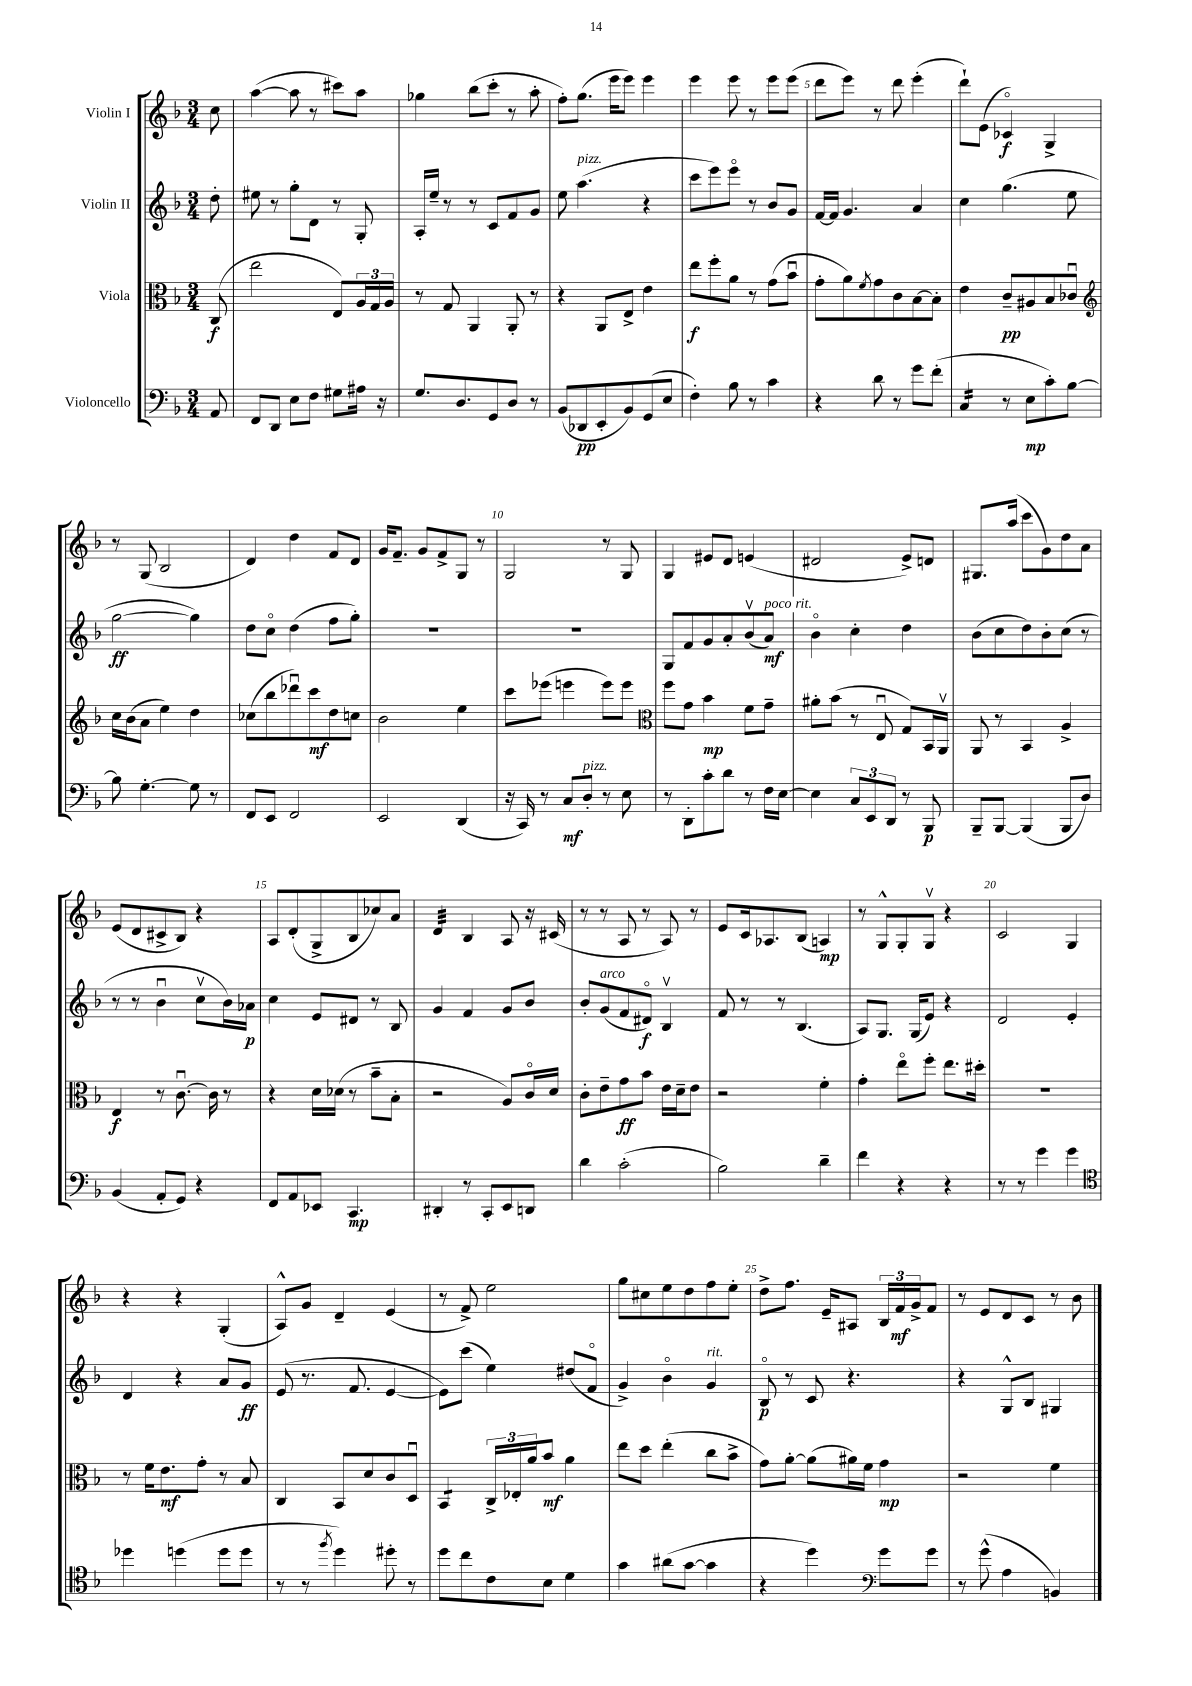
<<
\new StaffGroup <<
\new Staff = "s0" \with { instrumentName = "Violin I" } {
    \clef treble \key f \major \numericTimeSignature \time 3/4 \partial 8
    c''8 |
    a''4~( a''8 r8 cis'''8) a''8 |
    ges''4 bes''8( c'''8-. r8 a''8-. |
    f''8-.) g''8.( e'''16 e'''8) e'''4 |
    e'''4 e'''8 r8 e'''8 e'''8( |
    d'''8 e'''8) r8 d'''8 e'''4-.( |
    d'''8-!) e'8( ces'4\flageolet\f) g4-> |
    r8 g8( bes2 |
    d'4) d''4 f'8 d'8 |
    g'16 f'8.-- g'8 f'8-> g8 r8 |
    g2 r8 g8 |
    g4 eis'8 d'8 e'4( |
    dis'2 e'8->) d'8 |
    gis8. a''16( c'''8 g'8) d''8 a'8 |
    e'8( d'8 cis'8-> bes8) r4 |
    a8 d'8-.( g8-> bes8 ces''8) a'8 |
    d'4:32 bes4 a8 r16 cis'16( |
    r8 r8 a8 r8 a8) r8 |
    e'8 c'16 aes8. bes8( a4\mp) |
    r8 g8-^ g8-. g8\upbow r4 |
    c'2 g4 |
    r4 r4 g4-.( |
    a8-^) g'8 d'4-- e'4( |
    r8 f'8->) e''2 |
    g''8 cis''8 e''8 d''8 f''8 e''8-. |
    d''8-> f''8. e'16-- ais8 \tuplet 3/2 { bes16 f'16\mf g'16-> } f'8 |
    r8 e'8 d'8 c'8 r8 bes'8 \bar "|." |
}
\new Staff = "s1" \with { instrumentName = "Violin II" } {
    \clef treble \key f \major \numericTimeSignature \time 3/4 \partial 8
    d''8-. |
    eis''8 r8 g''8-. d'8 r8 g8-. |
    a16-. e''16-- r8 r8 c'8 f'8 g'8 |
    e''8 a''4.^\markup { \italic "pizz." }( r4 |
    c'''8 e'''8) e'''8\flageolet r8 bes'8 g'8 |
    f'16~ f'16 g'4. a'4 |
    c''4 g''4.( e''8 |
    g''2~\ff g''4) |
    d''8 c''8\flageolet d''4( f''8 g''8-.) |
    R2. |
    R2. |
    g8 f'8 g'8 a'8-. bes'8\upbow( a'8\mf^\markup { \italic "poco rit." }) |
    bes'4\flageolet c''4-. d''4 |
    bes'8( c''8 d''8) bes'8-. c''8( r8 |
    r8 r8 bes'4\downbow c''8\upbow bes'16) aes'16\p |
    c''4 e'8 dis'8 r8 bes8 |
    g'4 f'4 g'8 bes'8 |
    bes'8-. g'8^\markup { \italic "arco" }( f'8 dis'8\flageolet\f) bes4\upbow |
    f'8 r8 r8 bes4.( |
    a8) g8. g16( e'8) r4 |
    d'2 e'4-. |
    d'4 r4 a'8 g'8\ff |
    e'8( r8. f'8. e'4~ |
    e'8) c'''8( e''4) dis''8( f'8\flageolet |
    g'4->) bes'4\flageolet g'4^\markup { \italic "rit." } |
    bes8\flageolet\p r8 c'8 r4. |
    r4 g8-^ bes8 gis4 \bar "|." |
}
\new Staff = "s2" \with { instrumentName = "Viola" } {
    \clef alto \key f \major \numericTimeSignature \time 3/4 \partial 8
    c8\f( |
    e''2 e8) \tuplet 3/2 { a16 g16 a16 } |
    r8 g8 a,4 a,8-. r8 |
    r4 a,8 e8-> e'4 |
    e''8\f f''8-. a'8 r8 g'8( bes'8\downbow |
    g'8-. a'8) \acciaccatura { f'8 } g'8 c'8 bes8~ bes8-. |
    e'4 c'8--\pp ais8 bes8 ces'8\downbow |
    \clef treble c''16 bes'16( a'8 e''4) d''4 |
    ces''8( bes''8 des'''8\downbow) c'''8\mf d''8 c''8 |
    bes'2 e''4 |
    c'''8 ees'''8( e'''4 e'''8) e'''8 |
    \clef alto f''8 g'8 bes'4\mp f'8 g'8-- |
    ais'8-. bes'8( r8 e8\downbow g8) bes,16 a,16\upbow |
    a,8 r8 bes,4 a4-> |
    e4\f r8 c'8.~\downbow c'16 r8 |
    r4 d'16 des'16( r8 bes'8-- bes8-. |
    r2 a8) c'16\flageolet d'16 |
    c'8-. e'8-- g'8\ff bes'8 e'16 d'16-- e'8 |
    r2 f'4-. |
    g'4-. e''8\flageolet f''8-. e''8. dis''16-. |
    R2. |
    r8 f'16 e'8.\mf g'8-. r8 bes8 |
    c4 bes,8 d'8 c'8 d8\downbow |
    bes,4:8 \tuplet 3/2 { c16-> ees16-. a'16 } bes'8\mf a'4 |
    e''8 d''8 e''4-.( c''8 bes'8-> |
    g'8) a'8~-. a'8( ais'16) f'16 g'4\mp |
    r2 f'4 \bar "|." |
}
\new Staff = "s3" \with { instrumentName = "Violoncello" } {
    \clef bass \key f \major \numericTimeSignature \time 3/4 \partial 8
    a,8 |
    f,8 d,8 e8 f8 gis8 ais16 r16 |
    g8. d8. g,8 d8 r8 |
    bes,8( des,8\pp e,8-. bes,8) g,8( e8 |
    f4-.) bes8 r8 c'4 |
    r4 d'8 r8 g'8 f'8-.( |
    c4:16 r8 e8\mp c'8-.) bes8~ |
    bes8 g4.~-. g8 r8 |
    f,8 e,8 f,2 |
    e,2 d,4( |
    r16 c,16) r8 c8\mf d8-.^\markup { \italic "pizz." } r8 e8 |
    r8 d,8-. c'8-. d'8 r8 f16 e16~ |
    e4 \tuplet 3/2 { c8 e,8 d,8 } r8 bes,,8\p |
    bes,,8-- bes,,8~ bes,,4( bes,,8 d8) |
    bes,4( a,8-. g,8) r4 |
    f,8 a,8 ees,8 c,4.\mp |
    dis,4-. r8 c,8-. e,8 d,8 |
    d'4 c'2-.( |
    bes2) d'4-- |
    f'4 r4 r4 |
    r8 r8 g'4 g'4 |
    \clef tenor des''4 d''4( d''8 d''8 |
    r8 r8 \acciaccatura { f''8 } d''4) dis''8-. r8 |
    d''8 c''8 c'8 bes8 d'4 |
    g'4 ais'8( g'8~ g'4 |
    r4 d''4) \clef bass g'8 g'8 |
    r8 g'8-^( a4 b,4) \bar "|." |
}
>>
>>
\layout { \context { \Score \override BarNumber.break-visibility = ##(#f #t #t) barNumberVisibility = #(every-nth-bar-number-visible 5) } }
